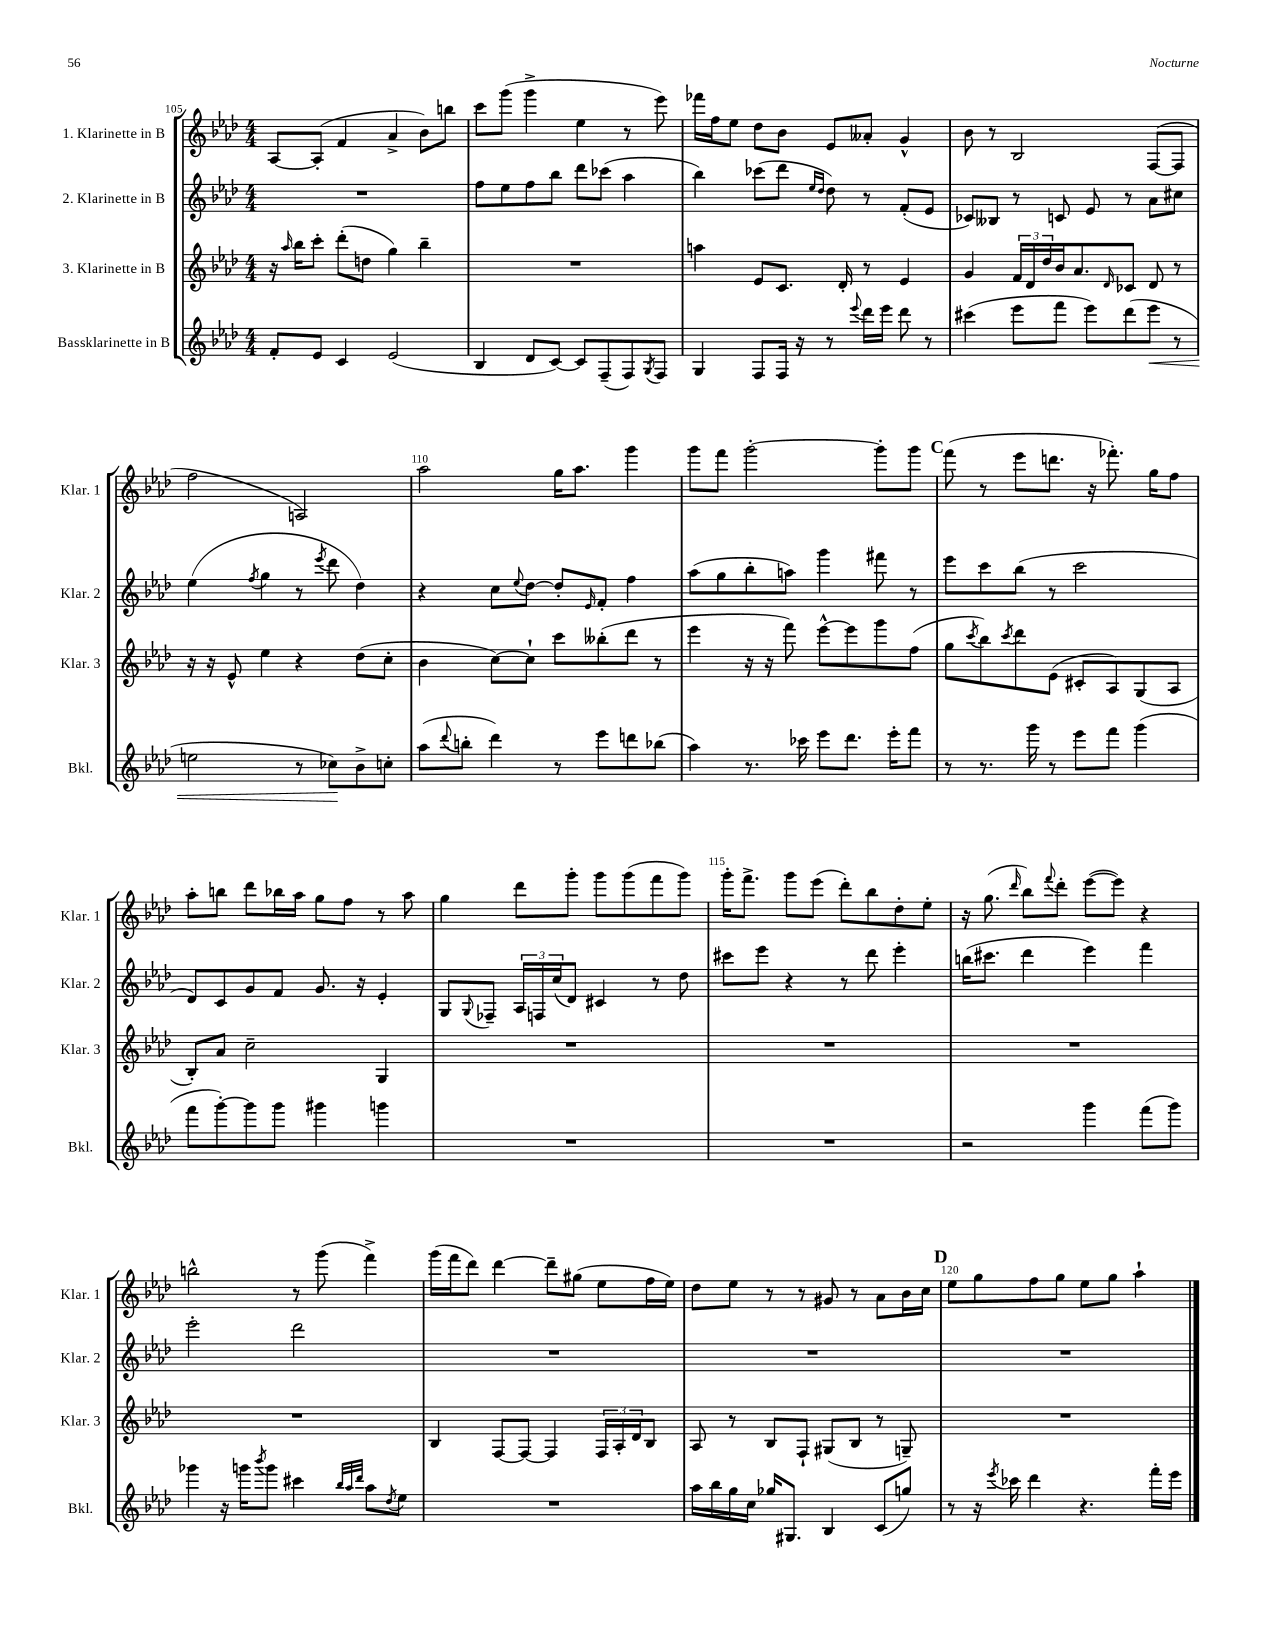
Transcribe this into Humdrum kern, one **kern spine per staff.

**kern	**dynam	**kern	**kern	**kern
*part4	*part4	*part3	*part2	*part1
*staff4	*staff4	*staff3	*staff2	*staff1
*I"Bassklarinette in B	*	*I"3. Klarinette in B	*I"2. Klarinette in B	*I"1. Klarinette in B
*I'Bkl.	*	*I'Klar. 3	*I'Klar. 2	*I'Klar. 1
*clefG2	*	*clefG2	*clefG2	*clefG2
*k[b-e-a-d-]	*	*k[b-e-a-d-]	*k[b-e-a-d-]	*k[b-e-a-d-]
*M4/4	*	*M4/4	*M4/4	*M4/4
=105	=105	=105	=105	=105
8f'/L	.	16r	1r	[8A-/L
.	.	16qqaa-/	.	.
.	.	16bb-\KL	.	.
8e-/J	.	8ccc'\J	.	(8A-'/J]
4c/	.	(8ddd-'\L	.	4f/
.	.	8ddn\J	.	.
(2e-/	.	4gg\)	.	4a-^/
.	.	4bb-~\	.	8b-\L)
.	.	.	.	8bbn\J
=106	=106	=106	=106	=106
4B-/	.	1r	8ff\L	8ccc\L
.	.	.	8ee-\	(8ggg\J
8d-/L	.	.	8ff\	4ggg^\
[8c/J)	.	.	8bb-\J	.
8c/L]	.	.	8ddd-\L	4ee-\
(8F~/	.	.	(8ccc-X\J	.
8F/)	.	.	4aa-\	8r
8qG/	.	.	.	.
8F/J	.	.	.	8eee-\)
=107	=107	=107	=107	=107
4G/	.	4aan\	4bb-\)	16fff-X\LL
.	.	.	.	16ff\J
.	.	.	.	8ee-\J
8F/L	.	8e-/L	(8ccc-X\L	8dd-\L
16F/Jk	.	8.c/J	8ddd-\J	8b-\J
16r	.	.	.	.
.	.	.	16qqee-/LL	.
.	.	.	16qqdd-/JJ	.
8r	.	.	8dd-\)	8e-/L
.	.	16d-'/	.	.
8qqeee-/	.	.	.	.
16ddd-\LL	.	8r	8r	8a--X'/J
16eee-\JJ	.	.	.	.
8ddd-\	.	4e-/	(8f'/L	4g^^/
8r	.	.	8e-/J	.
=108	=108	=108	=108	=108
(4ccc#X\	.	4g/	8c-X/L)	8b-\
.	.	.	8B--X/J	8r
8eee-\L	.	24f/LL	8r	2B-/
.	.	24d-/	.	.
.	.	24dd-/	.	.
8fff\J	.	16b-/J	8cn/	.
.	.	8.a-/	.	.
8eee-\L)	.	.	8e-/	.
.	.	16qqd-/	.	.
(8ddd-\	.	8c-X/J	8r	.
!	!LO:HP:b	!	!	!
8eee-\J	<	8d-/	8a-\L	([8F/L
8r	.	8r	8cc#X\J	8F/J]
!!LO:LB:g=z
=109	=109	=109	=109	=109
2een\	.	16r	(4ee-\	2ff\
.	.	16r	.	.
.	.	8e-^^/	.	.
.	.	.	8qff/	.
.	.	4ee-\	4gg\	.
8r	.	4r	8r	2An/)
.	.	.	8qeee-/	.
8cc-X\L)	.	.	8ddd-\	.
8b-^\	[	(8dd-\L	4dd-\)	.
8ccn'\J	.	8cc'\J	.	.
=110	=110	=110	=110	=110
(8aa-\L	.	4b-\	4r	2aa-\
8qqddd-/	.	.	.	.
8bbn'\J	.	.	.	.
4ddd-\)	.	[8cc\L)	8cc\L	.
.	.	.	8qqee-/	.
.	.	8cc`\J]	[8dd-\J	.
8r	.	8ccc\L	8dd-'/L]	16gg\KL
.	.	.	.	8.aa-\J
.	.	.	16qqe-/	.
8eee-\L	.	(8bb--X'\	8f'/J	.
8dddn\	.	8ddd-\J	4ff\	4ggg\
(8bb-X\J	.	8r	.	.
=111	=111	=111	=111	=111
4aa-\)	.	4eee-\	(8aa-\L	8ggg\L
.	.	.	8gg\	8fff\J
8.r	.	16r	8bb-'\	[2ggg'\
.	.	16r	.	.
.	.	8fff\)	8aan\J)	.
16ccc-X\	.	.	.	.
8eee-\L	.	[8eee-^^\L	4ggg\	.
8.ddd-\J	.	8eee-\]	.	.
.	.	8ggg\	8fff#X\	8ggg'\L]
16eee-'\KL	.	.	.	.
8fff\J	.	(8ff\J	8r	8ggg\J
!!LO:REH:place=s1:t=C
=112	=112	=112	=112	=112
8r	.	8gg\L	8eee-\L	(8fff\
.	.	8qccc/	.	.
8.r	.	8bb-\)	8ccc\	8r
.	.	8qccc/	.	.
.	.	8ddd-\	(8bb-\J	8eee-\L
16ggg\	.	.	.	.
8r	.	(8e-\J	8r	8.dddn\J
8eee-\L	.	8c#X'/L	2ccc\	.
.	.	.	.	16r
8fff\J	.	8A-/)	.	8.fff-X'\)
(4ggg\	.	(8G/	.	.
.	.	.	.	16gg\KL
.	.	8A-/J	.	8ff\J
!!LO:LB:g=z
=113	=113	=113	=113	=113
8fff\L	.	8B-'/L)	8d-/L)	8aa-'\L
[8ggg'\)	.	8a-/J	8c/	8bbn\J
8ggg\]	.	2cc~\	8g/	8ddd-\L
8ggg\J	.	.	8f/J	16bb-X\L
.	.	.	.	16aa-\JJ
4ggg#X\	.	.	8.g/	8gg\L
.	.	.	.	8ff\J
.	.	.	16r	.
4gggn\	.	4G/	4e-'/	8r
.	.	.	.	8aa-\
=114	=114	=114	=114	=114
1r	.	1r	8G/L	4gg\
.	.	.	8qqG/	.
.	.	.	8F-X~/J	.
.	.	.	24A-/LL	8ddd-\L
.	.	.	24Fn/	.
.	.	.	(24cc/J	.
.	.	.	8d-/J)	8ggg'\J
.	.	.	4c#X/	8ggg\L
.	.	.	.	(8ggg\
.	.	.	8r	8fff\
.	.	.	8dd-\	8ggg\J)
=115	=115	=115	=115	=115
1r	.	1r	8ccc#X\L	16ggg'\KL
.	.	.	.	8.fff^\J
.	.	.	8eee-\J	.
.	.	.	4r	8ggg\L
.	.	.	.	(8eee-\J
.	.	.	8r	8ddd-'\L)
.	.	.	8ddd-\	8bb-\
.	.	.	4eee-'\	8dd-'\
.	.	.	.	8ee-'\J
=116	=116	=116	=116	=116
2r	.	1r	(16bbn\KL	16r
.	.	.	8.ccc#X\J	(8.gg\
.	.	.	.	16qqddd-/
.	.	.	4ddd-\	8bb-\L)
.	.	.	.	8qqfff/
.	.	.	.	8ddd-'\J
4ggg\	.	.	4eee-\)	([8eee-\L
.	.	.	.	8eee-\J])
(8fff\L	.	.	4fff\	4r
8ggg\J)	.	.	.	.
!!LO:LB:g=z
=117	=117	=117	=117	=117
4ggg-X\	.	1r	2eee-'\	2bbn^^\
16r	.	.	.	.
16gggn\KL	.	.	.	.
8qbbb-/	.	.	.	.
8ggg\J	.	.	.	.
4ccc#X\	.	.	2ddd-\	8r
.	.	.	.	(8ggg\
32qqbb-/LLL	.	.	.	.
32qqaa-/	.	.	.	.
32qqddd-/JJJ	.	.	.	.
8aa-\L	.	.	.	4fff^\)
8qdd-/	.	.	.	.
8ee-\J	.	.	.	.
=118	=118	=118	=118	=118
1r	.	4B-/	1r	(16ggg\LL
.	.	.	.	16fff\J
.	.	.	.	8ddd-\J)
.	.	[8F/L	.	[4ddd-\
.	.	8F/J_	.	.
.	.	4F/]	.	8ddd-~\L]
.	.	.	.	(8gg#X\J
.	.	24F/LL	.	8ee-\L
.	.	24A-'/	.	.
.	.	24d-/J	.	.
.	.	8B-/J	.	16ff\L
.	.	.	.	16ee-\JJ)
=119	=119	=119	=119	=119
16aa-\LL	.	8A-/	1r	8dd-\L
16bb-\	.	.	.	.
16gg\	.	8r	.	8ee-\J
16cc\JJ	.	.	.	.
16gg-X/KL	.	8B-/L	.	8r
8.G#X/J	.	.	.	.
.	.	8F`/J	.	8r
4B-/	.	(8G#X/L	.	8g#X/
.	.	8B-/J	.	8r
(8c/L	.	8r	.	8a-\L
8ggn/J)	.	8Gn~/)	.	16b-\L
.	.	.	.	16cc\JJ
!!LO:REH:place=s1:t=D
=120	=120	=120	=120	=120
8r	.	1r	1r	8ee-\L
16r	.	.	.	8gg\
8qeee-/	.	.	.	.
16ccc-X\	.	.	.	.
4ddd-\	.	.	.	8ff\
.	.	.	.	8gg\J
4.r	.	.	.	8ee-\L
.	.	.	.	8gg\J
.	.	.	.	4aa-`\
16fff'\LL	.	.	.	.
16eee-\JJ	.	.	.	.
==	==	==	==	==
*-	*-	*-	*-	*-
